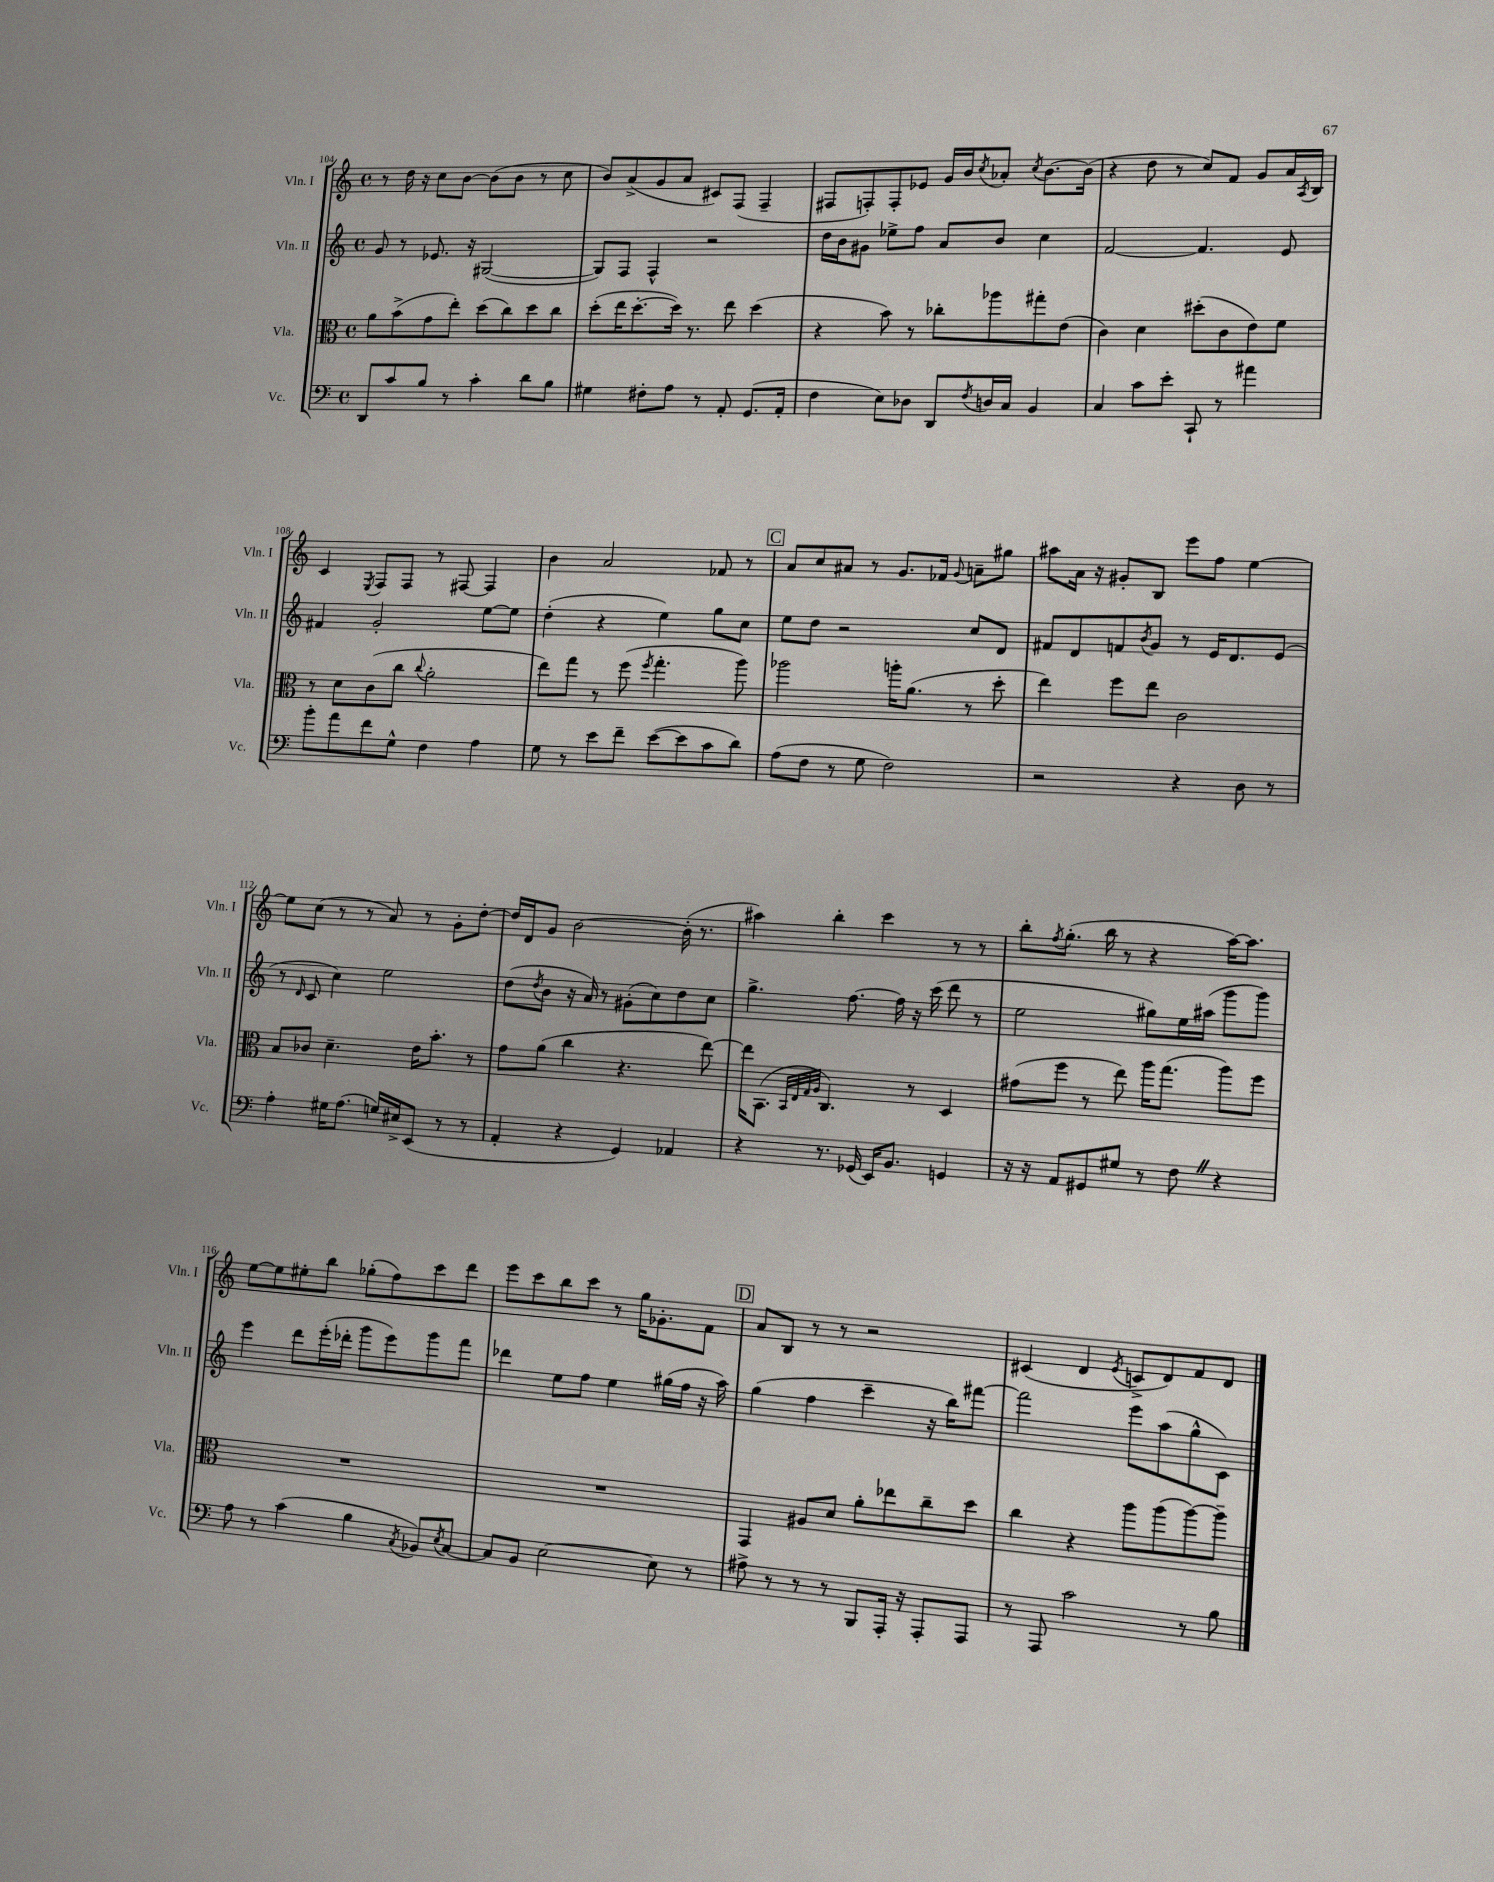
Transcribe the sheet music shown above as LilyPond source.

<<
\new StaffGroup <<
\new Staff = "s0" \with { instrumentName = "Vln. I" shortInstrumentName = "Vln. I" } {
    \clef treble \key c \major \defaultTimeSignature \time 4/4
    r8 d''16 r16 c''8 b'8~ b'8( b'8 r8 c''8 |
    b'8) a'8->( g'8 a'8 cis'8) f8( f4-- |
    fis8 f8-.) f8-. ees'8 g'16 b'16 \acciaccatura { c''8 } aes'8-. \acciaccatura { c''8 } b'8.~ b'16( |
    r4 d''8 r8 c''8) f'8 g'8 a'16 \acciaccatura { a8 } b16 |
    c'4 \acciaccatura { e8 } f8 f8 r8 fis8~ fis4 |
    b'4 a'2 fes'8 r8 |
    \mark \markup { \box "C" } a'8 c''8 ais'8 r8 g'8. fes'16 \appoggiatura { g'8 } a'8-- gis''8 |
    ais''8 a'16 r16 gis'8-. b8 e'''8 f''8 e''4~ |
    e''8 c''8( r8 r8 a'8) r8 g'8-. d''8~-. |
    d''16 d'16 g'8 b'2~ b'16-.( r8. |
    ais''4) b''4-. c'''4 r8 r8 |
    b''8-. \acciaccatura { f''8 } g''8.-.( b''16 r8 r4 a''16~) a''8. |
    e''8~ e''8 eis''8-. b''8 ges''8-.( f''8) c'''8 d'''8 |
    e'''8 c'''8 b''8 c'''8 r8 g''16 ges'8.-. f'8 |
    \mark \markup { \box "D" } a'8 b8 r8 r8 r2 |
    cis'4( d'4 \acciaccatura { e'8 } c'8-> d'8) f'8 d'8 \bar "|." |
}
\new Staff = "s1" \with { instrumentName = "Vln. II" shortInstrumentName = "Vln. II" } {
    \clef treble \key c \major \defaultTimeSignature \time 4/4
    g'8 r8 ees'8. r16 gis2~( |
    gis8) f8 f4-^ r2 |
    d''16 b'16 gis'8 ees''8-> f''8 a'8 b'8 c''4 |
    f'2~ f'4. e'8 |
    fis'4 g'2-. e''8~ e''8 |
    d''4-.( r4 e''4) g''8 c''8 |
    \mark \markup { \box "C" } e''8 d''8 r2 c''8 d'8 |
    fis'8 d'8 f'8 \acciaccatura { b'8 } g'8 r8 e'16 d'8. e'8( |
    r8 \grace { d'16 } c'8 c''4) e''2 |
    d''8( \acciaccatura { d''8 } b'8 r16 a'16) r8 gis'8-.( c''8) d''8 c''8 |
    g''4.-> f''8.~ f''16 r16 c'''16( d'''8 r8 |
    e''2 gis''8) e''16 ais''16( g'''8 g'''8) |
    e'''4 d'''8 e'''16-.( des'''16-. g'''8 e'''8) g'''8 f'''8 |
    des'''4 e''8 f''8 e''4 gis''16( f''16 r16 a''16) |
    \mark \markup { \box "D" } g''4( f''4 c'''4-- r16 b''16) fis'''8~ |
    fis'''2 e'''8 a''8( g''8-^ c'8) \bar "|." |
}
\new Staff = "s2" \with { instrumentName = "Vla." shortInstrumentName = "Vla." } {
    \clef alto \key c \major \defaultTimeSignature \time 4/4
    a'8 b'8->( g'8 e''8-.) d''8( c''8) d''8 c''8 |
    d''8-.( e''16 d''8.~-. d''16) r8. e''8 d''4( |
    r4 b'8) r8 ces''8-. aes''8 gis''8-. e'8( |
    c'4) d'4 dis''8-.( c'8 e'8) f'8 |
    r8 d'8 c'8( c''8 \appoggiatura { c''8 } a'2-. |
    e''8) g''8 r8 f''8( \acciaccatura { f''8 } g''4.-. a''8) |
    \mark \markup { \box "C" } aes''2 a''16-. a'8.( r8 d''8-. |
    e''4) f''8 e''8 c'2 |
    b8 ces'8 d'4.-- e'16 b'8.-. r8 |
    g'8 a'8( c''4 r4. e''8~) |
    e''16 b,8.( \grace { b,32 e32 g32 a32 } c4.) r8 d4 |
    gis'8( f''8 r8 e''8) a''16 g''8.( a''8) f''8 |
    R1 |
    R1 |
    \mark \markup { \box "D" } g,4 ais8 d'8 a'8-. ees''8 c''8-- d''8 |
    c''4 r4 a''8 a''8( a''8~) a''8-- \bar "|." |
}
\new Staff = "s3" \with { instrumentName = "Vc." shortInstrumentName = "Vc." } {
    \clef bass \key c \major \defaultTimeSignature \time 4/4
    d,8 c'8 b8 r8 c'4-. d'8 b8 |
    gis4 fis8-. a8 r8 a,8-. g,8.( a,16-. |
    f4 e8) des8 d,8 \acciaccatura { f8 } d16 c16 b,4 |
    c4 c'8 e'8-. c,8-! r8 ais'4 |
    b'8-. a'8 f'8 g8-^ f4 a4 |
    g8 r8 e'8 f'8-- e'8~( e'8 c'8 d'8) |
    \mark \markup { \box "C" } a8( f8 r8 g8 f2) |
    r2 r4 d8 r8 |
    a4-. gis16 a8.( g16) eis16-> e,8( r8 r8 |
    a,4-. r4 g,4) aes,4 |
    r4 r8. ges,16( e,16) b,8. g,4 |
    r16 r16 a,8 gis,8 gis8 r8 f8 \once \override BreathingSign.text = \markup { \musicglyph "scripts.caesura.straight" } \breathe r4 |
    a8 r8 c'4( b4 \acciaccatura { c8 } bes,8) \acciaccatura { e8 } c8~ |
    c8 b,8 e2~ e8 r8 |
    \mark \markup { \box "D" } ais8-> r8 r8 r8 b,,8 a,,16-. r16 a,,8-. a,,8 |
    r8 a,,8 c'2 r8 b8 \bar "|." |
}
>>
>>
\layout { \context { \Score currentBarNumber = #104 } }
